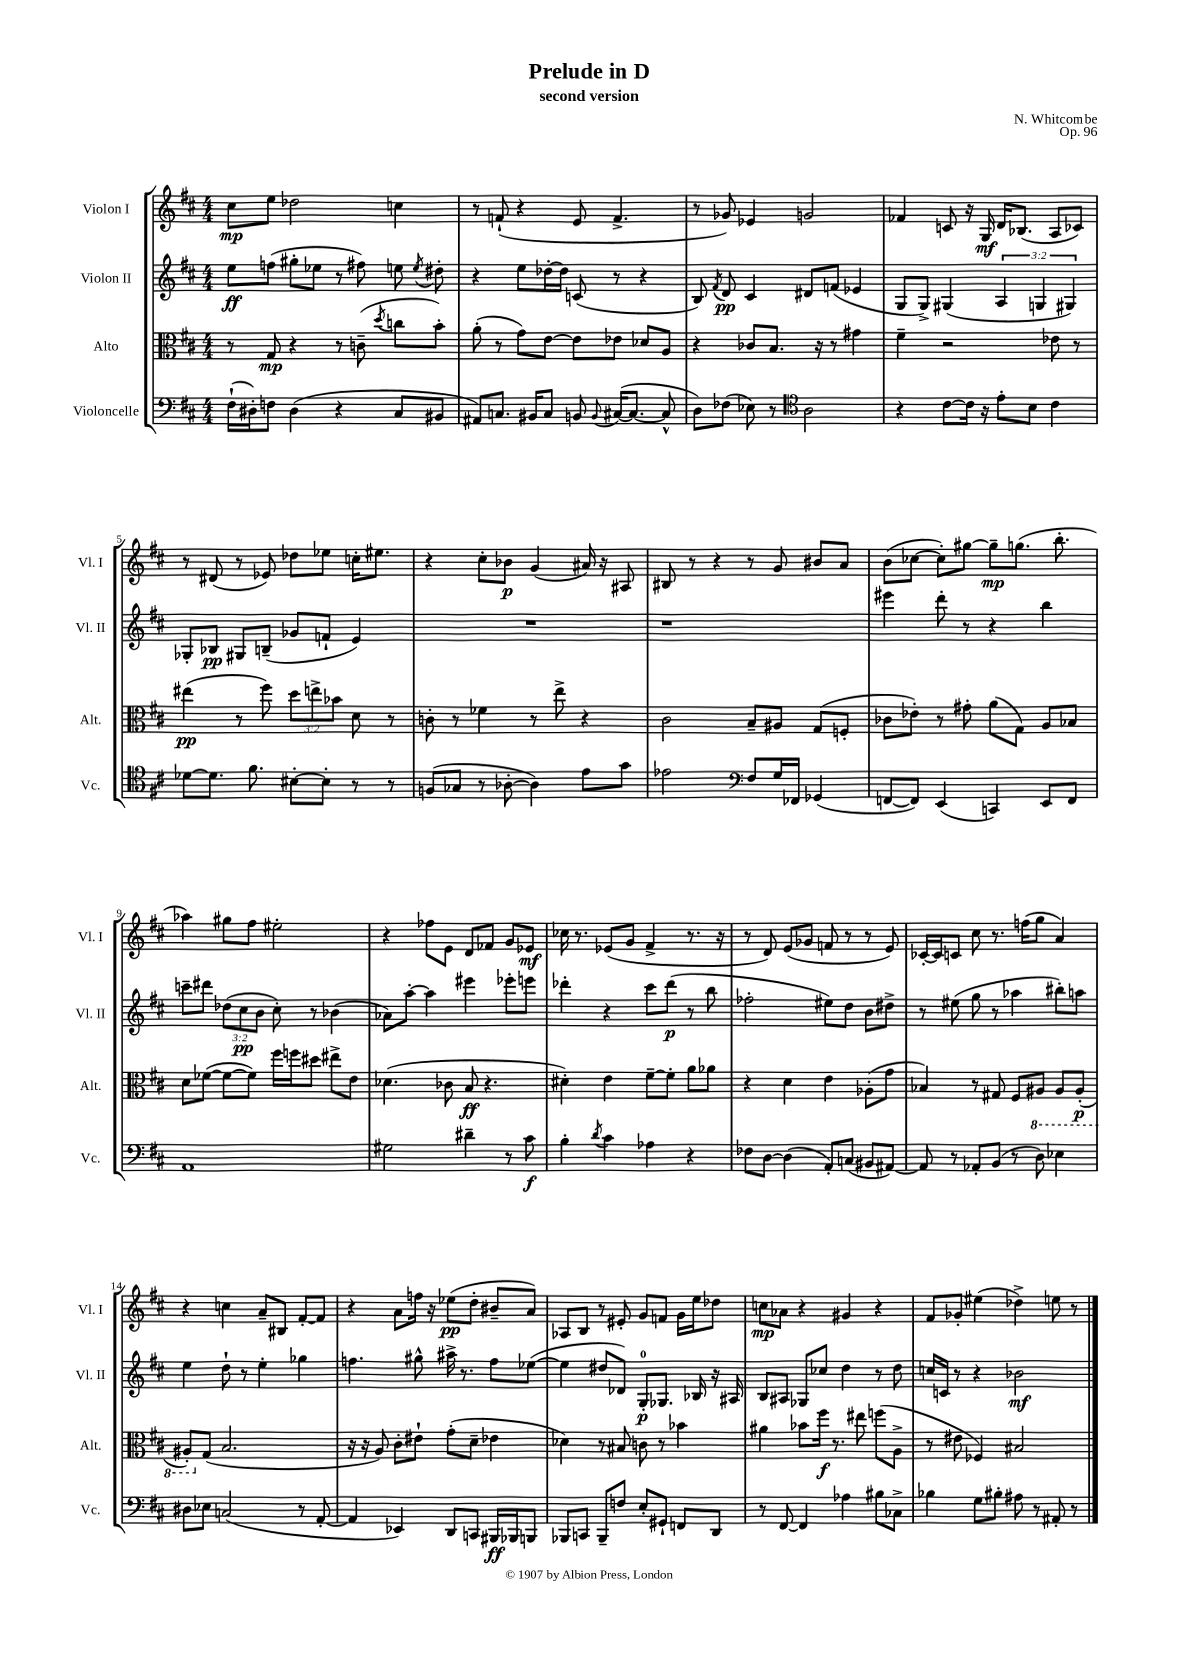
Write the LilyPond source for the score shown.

\header { title = "Prelude in D" composer = "N. Whitcombe" subtitle = "second version" opus = "Op. 96" }
<<
\new StaffGroup <<
\new Staff = "s0" \with { instrumentName = "Violon I" shortInstrumentName = "Vl. I" } {
    \clef treble \key d \major \numericTimeSignature \time 4/4
    \autoBeamOff cis''8[\mp e''8] des''2 c''4 |
    r8 f'8-!( r4 e'8 f'4.-> |
    r8 ges'8) ees'4 g'2 |
    fes'4 c'8 r16 g16\mf d'16[ bes8.]( a8[ ces'8]) |
    r8 dis'8( r8 ees'8) des''8[ ees''8] c''16[-. eis''8.] |
    r4 cis''8[-. bes'8]\p g'4( ais'16) r16 ais8 |
    bis8 r8 r4 r8 g'8 bis'8[ a'8] |
    b'8[( ces''8]~ ces''8[-.) gis''8]~ gis''8[--\mp g''8.]( b''8.-. |
    aes''4) gis''8[ fis''8] eis''2-. |
    r4 fes''8[ e'8] d'8[ fes'8] g'8[ ees'8]\mf |
    ces''16 r8. ees'8[( g'8] fis'4-> r8. r16 |
    r8 d'8) e'8[( ges'8] f'8 r8 r8 e'8) |
    ces'16[~-. ces'16 c'8] cis''8 r8. f''16[( g''8] a'4) |
    r4 c''4 a'8[-- bis8] fis'8[~-. fis'8] |
    r4 a'8[ f''16] r16 ees''8[\pp( d''8]-. bis'8[-- a'8]) |
    aes8[ b8] r8 eis'8-. g'8[ f'8] g'16[ e''16 des''8] |
    c''8[\mp aes'8] r4 gis'4 r4 |
    fis'8[ ges'8]-. eis''4( des''4->) e''8 r8 \bar "|." |
}
\new Staff = "s1" \with { instrumentName = "Violon II" shortInstrumentName = "Vl. II" } {
    \clef treble \key d \major \numericTimeSignature \time 4/4 \override Staff.TupletNumber.text = #tuplet-number::calc-fraction-text
    \autoBeamOff e''8[\ff f''8]( gis''8[-. ees''8] r8 fis''8) e''8 \acciaccatura { e''8 } dis''8-. |
    r4 e''8[ des''16~-. des''16] c'8( r8 r4 |
    b8) \acciaccatura { fis'8 } d'8\pp cis'4 dis'8[ f'8]( ees'4 |
    g8[ g8]->) gis4( \tuplet 3/2 { a4 g4 gis4) } |
    ges8[-. bes8]\pp gis8[ b8]--( ges'8[ f'8]-! e'4) |
    R1 |
    r1 |
    eis'''4 d'''8-. r8 r4 b''4 |
    c'''8[-- dis'''8] \tuplet 3/2 { des''8[( cis''8\pp b'8] } cis''8-.) r8 bes'4( |
    aes'8[) a''8]~-. a''4 eis'''4 ees'''8[-. e'''8] |
    des'''4-. r4 cis'''8[ des'''8]\p( r8 b''8 |
    fes''2-. eis''8[) d''8] b'8[ dis''8]-> |
    r8 eis''8( g''8 r8 aes''4 bis''8[-.) a''8] |
    e''4 d''8-! r8 e''4-. ges''4 |
    f''4. gis''8-^ ais''16-> r8. f''8[ ees''8]~( |
    ees''4 dis''8[ des'8]) g8[-0-.\p ges8.] bes16 r16 ais16 |
    b8[ ais8] ges8[ ces''8] d''4 r8 d''8 |
    c''16[ c'16] r8 r4 bes'2\mf \bar "|." |
}
\new Staff = "s2" \with { instrumentName = "Alto" shortInstrumentName = "Alt." } {
    \clef alto \key d \major \numericTimeSignature \time 4/4 \override Staff.TupletNumber.text = #tuplet-number::calc-fraction-text
    \autoBeamOff r8 g8\mp r4 r8 c'8--( \acciaccatura { d''8 } c''8[ b'8]-.) |
    a'8-.( r8 g'8[) e'8]~ e'8[ ees'8] des'8[ a8] |
    r4 ces'8[ b8.] r16 r8 gis'4 |
    fis'4-- r2 ees'8 r8 |
    eis''4\pp( r8 fis''8) \tuplet 3/2 { d''8[ e''8-> bes'8] } d'8 r8 |
    c'8-. r8 fes'4 r8 e''8-> r4 |
    cis'2 b8[-- ais8] g8[( f8]-. |
    ces'8[ ees'8]-.) r8 gis'8-. a'8[( g8]) a8[ bes8] |
    d'8[ fes'8]~( fes'8[~ fes'8]) fis''16[ f''16 dis''8] eis''8[-> e'8] |
    des'4.( ces'8 b8\ff r4. |
    dis'4-.) e'4 fis'8[~-- fis'8]-. a'8[ aes'8] |
    r4 d'4 e'4 aes8[-.( g'8] |
    bes4) r8 gis8 fis8[ \ottava #-1 ais,8] ais,8[ ais,8]-.\p( |
    ais,8[-.) \ottava #0 g8]( b2. |
    r16 r16 a8) cis'8[-. eis'8]-! g'8[-.( d'8]-- ees'4 |
    des'4) r8 bis8 c'8 r8 bes'4 |
    ais'4 bes'8[ fis''16]\f r8. eis''8 f''8[( a8]-> |
    r8 eis'8 fes4) bis2 \bar "|." |
}
\new Staff = "s3" \with { instrumentName = "Violoncelle" shortInstrumentName = "Vc." } {
    \clef bass \key d \major \numericTimeSignature \time 4/4
    \autoBeamOff fis16[-!( dis16-.) f8] dis4( r4 cis8[ bis,8] |
    ais,8[) c8.] bis,16[ c8] b,8 \appoggiatura { b,8 } cis16[~( cis8.]~ cis8-^ |
    d8[) fes8]( ees8) r8 \clef tenor a2 |
    r4 cis'8[~ cis'16] r16 e'8[-. b8] cis'4 |
    des'8[~ des'8.] fis'8. bis8[~-. bis8]-. r8 r8 |
    f8[( ges8] r8 aes8~-. aes4) e'8[ g'8] |
    ees'2 \clef bass fis8[ g16 fes,16] ges,4( |
    f,8[~ f,8]) e,4( c,4) e,8[ f,8] |
    a,1 |
    gis2 dis'4-- r8 cis'8\f |
    b4-. \acciaccatura { d'8 } cis'4 aes4 r4 |
    fes8[ d8]~ d4( a,8[-.) c8]( bis,8[ ais,8]~) |
    ais,8 r8 aes,8[-. b,8]( r8 d8) ees4 |
    dis8[ ees8] c2( r8 a,8~-. |
    a,4 ees,4) d,8[ c,8] bis,,16[\ff bes,,16 b,,8] |
    bes,,8[ c,8] bes,,8[-- f8] e8[-. gis,8]-! f,8[ d,8] |
    r8 fis,8~ fis,4 aes4 bis8[ ces8]-> |
    bes4 g8[ bis8]-. ais8 r8 ais,8-. r8 \bar "|." |
}
>>
>>
